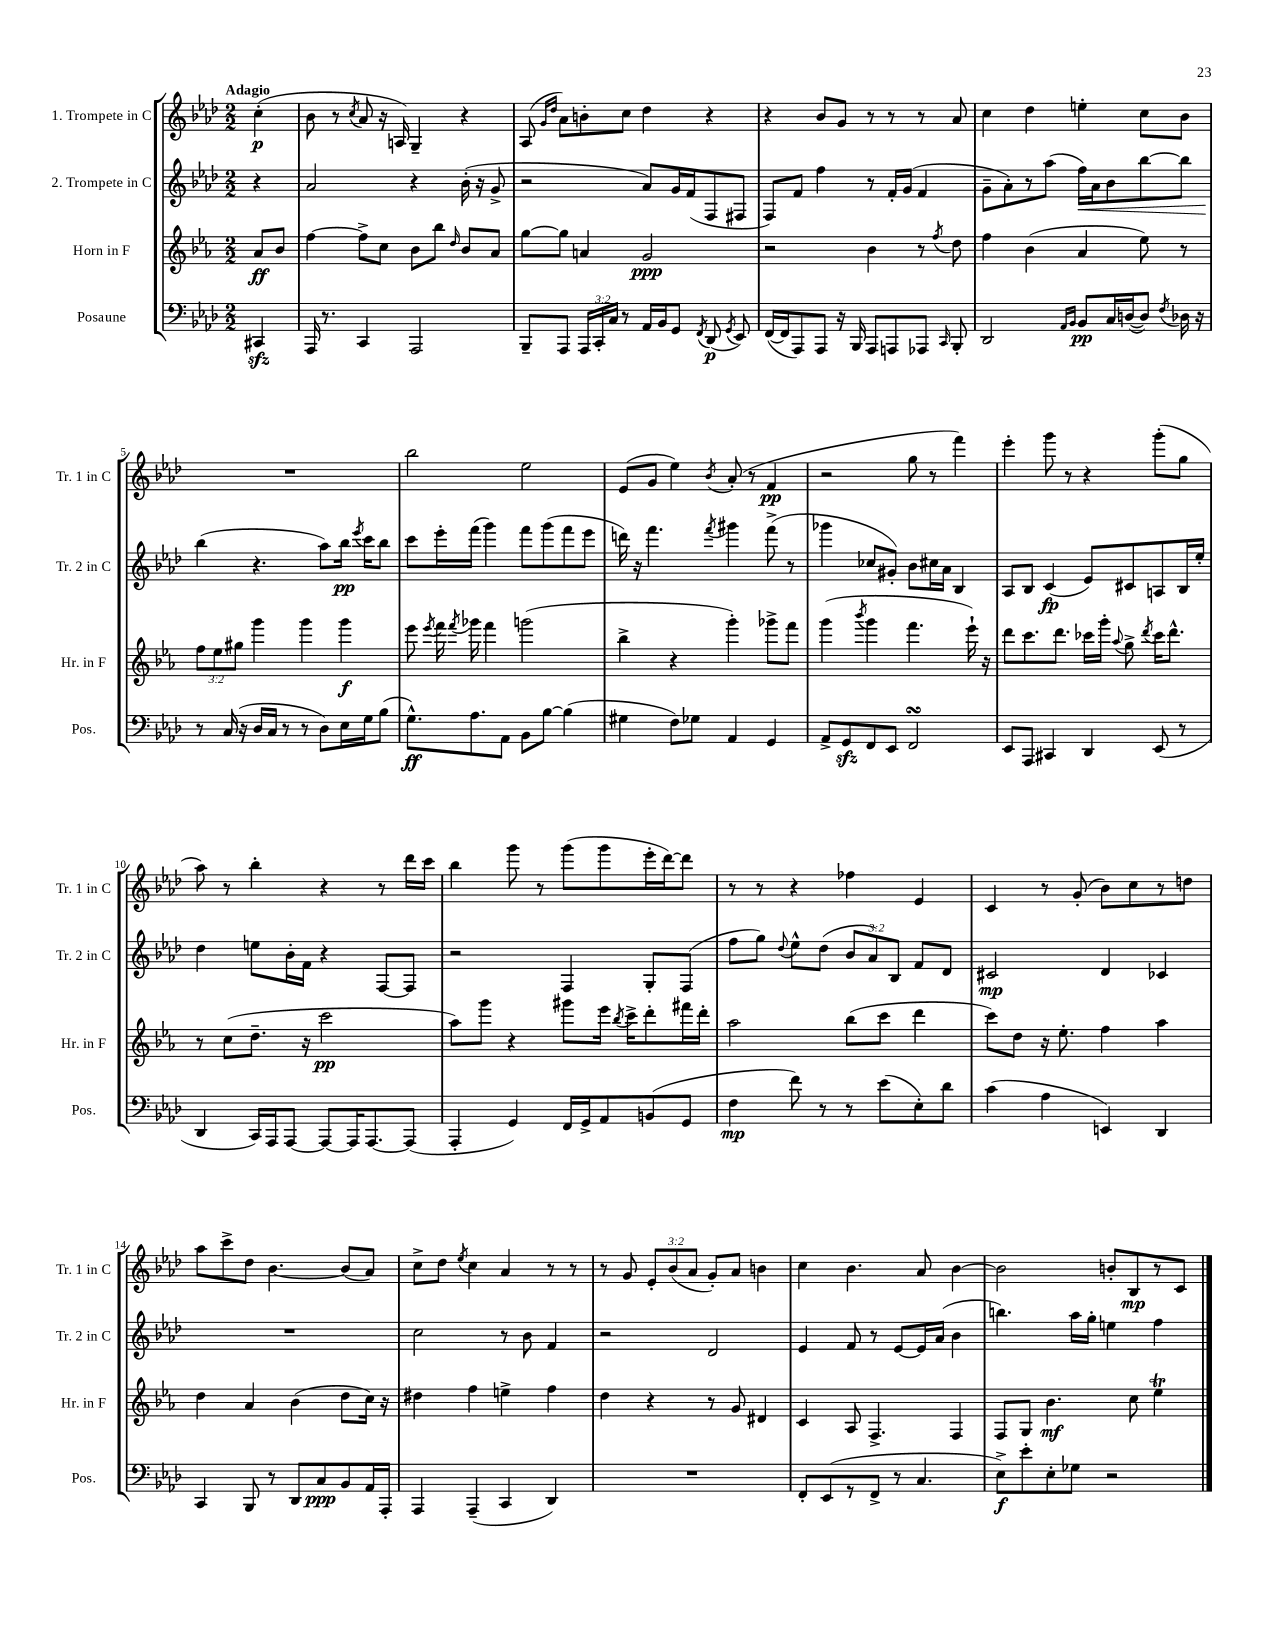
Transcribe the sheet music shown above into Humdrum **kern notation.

**kern	**dynam	**kern	**dynam	**kern	**dynam	**kern	**dynam
*part4	*part4	*part3	*part3	*part2	*part2	*part1	*part1
*staff4	*staff4	*staff3	*staff3	*staff2	*staff2	*staff1	*staff1
*I"Posaune	*	*I"Horn in F	*	*I"2. Trompete in C	*	*I"1. Trompete in C	*
*I'Pos.	*	*I'Hr. in F	*	*I'Tr. 2 in C	*	*I'Tr. 1 in C	*
*clefF4	*	*clefG2	*	*clefG2	*	*clefG2	*
*k[b-e-a-d-]	*	*k[b-e-a-]	*	*k[b-e-a-d-]	*	*k[b-e-a-d-]	*
*M2/2	*	*M2/2	*	*M2/2	*	*M2/2	*
=	=	=	=	=	=	=	=
!	!	!	!	!	!	!LO:TX:a:B:t=Adagio	!
4CC#Xzz/	.	8a-/L	ff	4r	.	(4cc'\	p
.	.	8b-/J	.	.	.	.	.
=1	=1	=1	=1	=1	=1	=1	=1
16AAA-/	.	[4ff\	.	2a-/	.	8b-\	.
8.r	.	.	.	.	.	.	.
.	.	.	.	.	.	8r	.
.	.	.	.	.	.	8qcc/	.
4CC/	.	8ff^\L]	.	.	.	8a-/	.
.	.	8cc\J	.	.	.	16r	.
.	.	.	.	.	.	16An/)	.
2AAA-/	.	8b-\L	.	4r	.	4G~/	.
.	.	8bb-\J	.	.	.	.	.
.	.	16qqdd/	.	.	.	.	.
.	.	8b-/L	.	(16b-'\	.	4r	.
.	.	.	.	16r	.	.	.
.	.	8a-/J	.	8g^/	.	.	.
=2	=2	=2	=2	=2	=2	=2	=2
8BBB-~/L	.	[8gg\L	.	2r	.	(8A-/	.
.	.	.	.	.	.	16qqg/LL	.
.	.	.	.	.	.	16qqdd-/JJ	.
8AAA-/J	.	8gg\J]	.	.	.	8a-\L)	.
24AAA-/LL	.	4an/	.	.	.	8bn'\	.
24CC'/	.	.	.	.	.	.	.
24C/JJ	.	.	.	.	.	.	.
8r	.	.	.	.	.	8cc\J	.
16AA-/LL	.	2g/	ppp	8a-/L)	.	4dd-\	.
16BB-/J	.	.	.	.	.	.	.
8GG/J	.	.	.	16g/L	.	.	.
.	.	.	.	(16f/J	.	.	.
8qFF/	.	.	.	.	.	.	.
(8DD-/	p	.	.	8F/	.	4r	.
8qGG/	.	.	.	.	.	.	.
8EE-/)	.	.	.	8F#X/J	.	.	.
=3	=3	=3	=3	=3	=3	=3	=3
([16FF/LL	.	2r	.	8F/L)	.	4r	.
16FF/J]	.	.	.	.	.	.	.
8AAA-/)	.	.	.	8f/J	.	.	.
8AAA-/J	.	.	.	4ff\	.	8b-/L	.
16r	.	.	.	.	.	8g/J	.
16BBB-/	.	.	.	.	.	.	.
8AAA-/L	.	4b-\	.	8r	.	8r	.
8AAAn/	.	.	.	16f'/LL	.	8r	.
.	.	.	.	(16g/JJ	.	.	.
8AAA-X/J	.	8r	.	4f/	.	8r	.
16qqCC/	.	8qff/	.	.	.	.	.
8BBB-'/	.	8dd\	.	.	.	8a-/	.
=4	=4	=4	=4	=4	=4	=4	=4
2DD-/	.	4ff\	.	8g~\L	.	4cc\	.
.	.	.	.	8a-'\)	.	.	.
.	.	(4b-\	.	8r	.	4dd-\	.
.	.	.	.	(8aa-\J	.	.	.
16qqAA-/LL	.	.	.	.	.	.	.
16qqBB-/JJ	.	.	.	.	.	.	.
!	!	!	!	!	!LO:HP:b	!	!
8BB-/L	pp	4a-/	.	16ff\LL)	<	4een'\	.
.	.	.	.	16a-\J	.	.	.
16C/L	.	.	.	8b-\	.	.	.
([16Dn/J	.	.	.	.	.	.	.
8D/J])	.	8ee-\)	.	[8bb-\	.	8cc\L	.
8qF/	.	.	.	.	.	.	.
16D-X\	.	8r	.	8bb-\J]	.	8b-\J	.
16r	.	.	.	.	.	.	.
!!LO:LB:g=z
=5	=5	=5	=5	=5	=5	=5	=5
8r	.	12ff\L	.	(4bb-\	.	1r	.
.	.	12ee-\	.	.	.	.	.
(16C/	.	.	.	.	.	.	.
.	.	12gg#X\J	.	.	.	.	.
16r	.	.	.	.	.	.	.
16D-/LL	.	4ggg\	.	4.r	[	.	.
16C/JJ	.	.	.	.	.	.	.
8r	.	.	.	.	.	.	.
8r	.	4ggg\	.	.	.	.	.
8D-\L)	.	.	.	8aa-\L)	.	.	.
16E-\L	.	4ggg\	f	16bb-\Jk	pp	.	.
.	.	.	.	8qeee-/	.	.	.
16G\J	.	.	.	16ccc\KL	.	.	.
(8B-\J	.	.	.	8bb-\J	.	.	.
=6	=6	=6	=6	=6	=6	=6	=6
8.G^^\L)	ff	8eee-\	.	8ccc\L	.	2bb-\	.
.	.	8qeee-/	.	.	.	.	.
.	.	16fff\	.	16eee-'\L	.	.	.
.	.	8qfff/	.	.	.	.	.
8.A-\	.	16ggg-X\	.	(16fff\JJ	.	.	.
.	.	4fff\	.	4ggg\)	.	.	.
8AA-\J	.	.	.	.	.	.	.
8BB-\L	.	(2gggn\	.	8fff\L	.	2ee-\	.
[8B-\J	.	.	.	(8ggg\	.	.	.
(4B-\]	.	.	.	8fff\	.	.	.
.	.	.	.	8eee-\J	.	.	.
=7	=7	=7	=7	=7	=7	=7	=7
4G#X\	.	4bb-^\	.	16dddn\)	.	(8e-/L	.
.	.	.	.	16r	.	.	.
.	.	.	.	4.fff\	.	8g/J	.
8F\L)	.	4r	.	.	.	4ee-\)	.
8G-X\J	.	.	.	.	.	.	.
.	.	.	.	8qfff/	.	8qb-/	.
4AA-/	.	4ggg'\)	.	4ggg#X\	.	(8a-'/	.
.	.	.	.	.	.	8r	.
4GG/	.	8ggg-X^\L	.	(8fff^\	.	4f/	pp
.	.	8fff\J	.	8r	.	.	.
=8	=8	=8	=8	=8	=8	=8	=8
8AA-^/L	.	(4ggg\	.	4ggg-X\	.	2r	.
8GGzz/	.	.	.	.	.	.	.
.	.	8qbbb-/	.	.	.	.	.
8FF/	.	4ggg\	.	8cc-X/L	.	.	.
8EE-/J	.	.	.	8g#X'/J)	.	.	.
2FFsSSS/	.	4.fff\	.	8b-\L	.	8gg\	.
.	.	.	.	16cc#X\L	.	8r	.
.	.	.	.	16a-\JJ	.	.	.
.	.	.	.	4B-/	.	4fff\)	.
.	.	16eee-`\)	.	.	.	.	.
.	.	16r	.	.	.	.	.
=9	=9	=9	=9	=9	=9	=9	=9
8EE-/L	.	8ddd\L	.	8A-/L	.	4eee-'\	.
8AAA-/J	.	8.ccc\	.	8B-/J	.	.	.
4CC#X/	.	.	.	(4c/	fp	8ggg\	.
.	.	8.ddd\J	.	.	.	.	.
.	.	.	.	.	.	8r	.
4DD-/	.	16ccc-X\LL	.	8e-/L)	.	4r	.
.	.	16ggg'\JJ	.	.	.	.	.
.	.	8qqaa-/	.	.	.	.	.
.	.	8gg^\	.	8c#X/	.	.	.
.	.	8qddd/	.	.	.	.	.
(8EE-/	.	16ccc-\KL	.	8An/	.	(8ggg'\L	.
.	.	8.ddd^^\J	.	.	.	.	.
8r	.	.	.	16B-/L	.	8gg\J	.
.	.	.	.	16ee-'/JJ	.	.	.
!!LO:LB:g=z
=10	=10	=10	=10	=10	=10	=10	=10
4DD-/	.	8r	.	4dd-\	.	8aa-\)	.
.	.	(8cc\L	.	.	.	8r	.
16CC/LL)	.	8.dd~\J	.	8een\L	.	4bb-'\	.
16AAA-/J	.	.	.	.	.	.	.
[8AAA-/J	.	.	.	16b-'\L	.	.	.
.	.	16r	.	16f\JJ	.	.	.
8AAA-/L_	.	2ccc\	pp	4r	.	4r	.
16AAA-/K]	.	.	.	.	.	.	.
[8.AAA-/	.	.	.	.	.	.	.
.	.	.	.	[8F/L	.	8r	.
(8AAA-/J]	.	.	.	8F/J]	.	16ddd-\LL	.
.	.	.	.	.	.	16ccc\JJ	.
=11	=11	=11	=11	=11	=11	=11	=11
4AAA-'/	.	8aa-\L)	.	2r	.	4bb-\	.
.	.	8ggg\J	.	.	.	.	.
4GG/)	.	4r	.	.	.	8ggg\	.
.	.	.	.	.	.	8r	.
16FF/LL	.	8ggg#X\L	.	4F/	.	(8ggg\L	.
16GG^/J	.	.	.	.	.	.	.
8AA-/	.	16eee-\Jk	.	.	.	8ggg\	.
.	.	8qbb-/	.	.	.	.	.
.	.	16ccc^\KL	.	.	.	.	.
(8BBn/	.	8ddd'\	.	8G'/L	.	16eee-'\L	.
.	.	.	.	.	.	[16ddd-\J)	.
8GG/J	.	16fff#X\L	.	(8F/J	.	8ddd-\J]	.
.	.	16ddd'\JJ	.	.	.	.	.
=12	=12	=12	=12	=12	=12	=12	=12
4F\	mp	2aa-\	.	8ff\L	.	8r	.
.	.	.	.	8gg\J)	.	8r	.
.	.	.	.	8qqdd-/	.	.	.
8f\)	.	.	.	8ee-^^\L	.	4r	.
8r	.	.	.	(8dd-\J	.	.	.
8r	.	(8bb-\L	.	12b-/L	.	4ff-X\	.
.	.	.	.	12a-/)	.	.	.
(8e-\L	.	8ccc\J	.	.	.	.	.
.	.	.	.	12B-/J	.	.	.
8E-'\)	.	4ddd\	.	8f/L	.	4e-/	.
8d-\J	.	.	.	8d-/J	.	.	.
=13	=13	=13	=13	=13	=13	=13	=13
(4c\	.	8ccc\L)	.	2c#X/	mp	4c/	.
.	.	8dd\J	.	.	.	.	.
4A-\	.	16r	.	.	.	8r	.
.	.	8.ee-'\	.	.	.	.	.
.	.	.	.	.	.	(8g'/	.
4EEn/)	.	4ff\	.	4d-/	.	8b-\L)	.
.	.	.	.	.	.	8cc\	.
4DD-/	.	4aa-\	.	4c-X/	.	8r	.
.	.	.	.	.	.	8ddn\J	.
!!LO:LB:g=z
=14	=14	=14	=14	=14	=14	=14	=14
4CC/	.	4dd\	.	1r	.	8aa-\L	.
.	.	.	.	.	.	8ccc^\	.
8BBB-/	.	4a-/	.	.	.	8dd-\J	.
8r	.	.	.	.	.	[4.b-\	.
8DD-/L	.	(4b-\	.	.	.	.	.
8C/	ppp	.	.	.	.	.	.
8BB-/	.	8dd\L	.	.	.	(8b-/L]	.
16AA-/L	.	16cc\Jk)	.	.	.	8a-/J)	.
16AAA-'/JJ	.	16r	.	.	.	.	.
=15	=15	=15	=15	=15	=15	=15	=15
4AAA-/	.	4dd#X\	.	2cc\	.	8cc^\L	.
.	.	.	.	.	.	8dd-\J	.
.	.	.	.	.	.	8qee-/	.
(4AAA-~/	.	4ff\	.	.	.	4cc\	.
4CC/	.	4een^\	.	8r	.	4a-/	.
.	.	.	.	8b-\	.	.	.
4DD-/)	.	4ff\	.	4f/	.	8r	.
.	.	.	.	.	.	8r	.
=16	=16	=16	=16	=16	=16	=16	=16
1r	.	4dd\	.	2r	.	8r	.
.	.	.	.	.	.	8g/	.
.	.	4r	.	.	.	12e-'/L	.
.	.	.	.	.	.	(12b-/	.
.	.	.	.	.	.	12a-/J	.
.	.	8r	.	2d-/	.	8g'/L)	.
.	.	8g/	.	.	.	8a-/J	.
.	.	4d#X/	.	.	.	4bn\	.
=17	=17	=17	=17	=17	=17	=17	=17
8FF'/L	.	4c/	.	4e-/	.	4cc\	.
(8EE-/	.	.	.	.	.	.	.
8r	.	8A-/	.	8f/	.	4.b-\	.
8FF^/J	.	4.F^/	.	8r	.	.	.
8r	.	.	.	[8e-/L	.	.	.
4.C/	.	.	.	16e-/L]	.	8a-/	.
.	.	.	.	(16a-/JJ	.	.	.
.	.	4F/	.	4b-\	.	[4b-\	.
=18	=18	=18	=18	=18	=18	=18	=18
8E-^\L)	f	8F/L	.	4.bbn\)	.	2b-\]	.
8e-'\	.	8G/J	.	.	.	.	.
8E-'\	.	4.b-\	mf	.	.	.	.
8G-X\J	.	.	.	16aa-\LL	.	.	.
.	.	.	.	16gg'\JJ	.	.	.
2r	.	.	.	4een\	.	8bn'/L	.
.	.	8cc\	.	.	.	8B-/	mp
.	.	4ee-T\	.	4ff\	.	8r	.
.	.	.	.	.	.	8c/J	.
==	==	==	==	==	==	==	==
*-	*-	*-	*-	*-	*-	*-	*-
